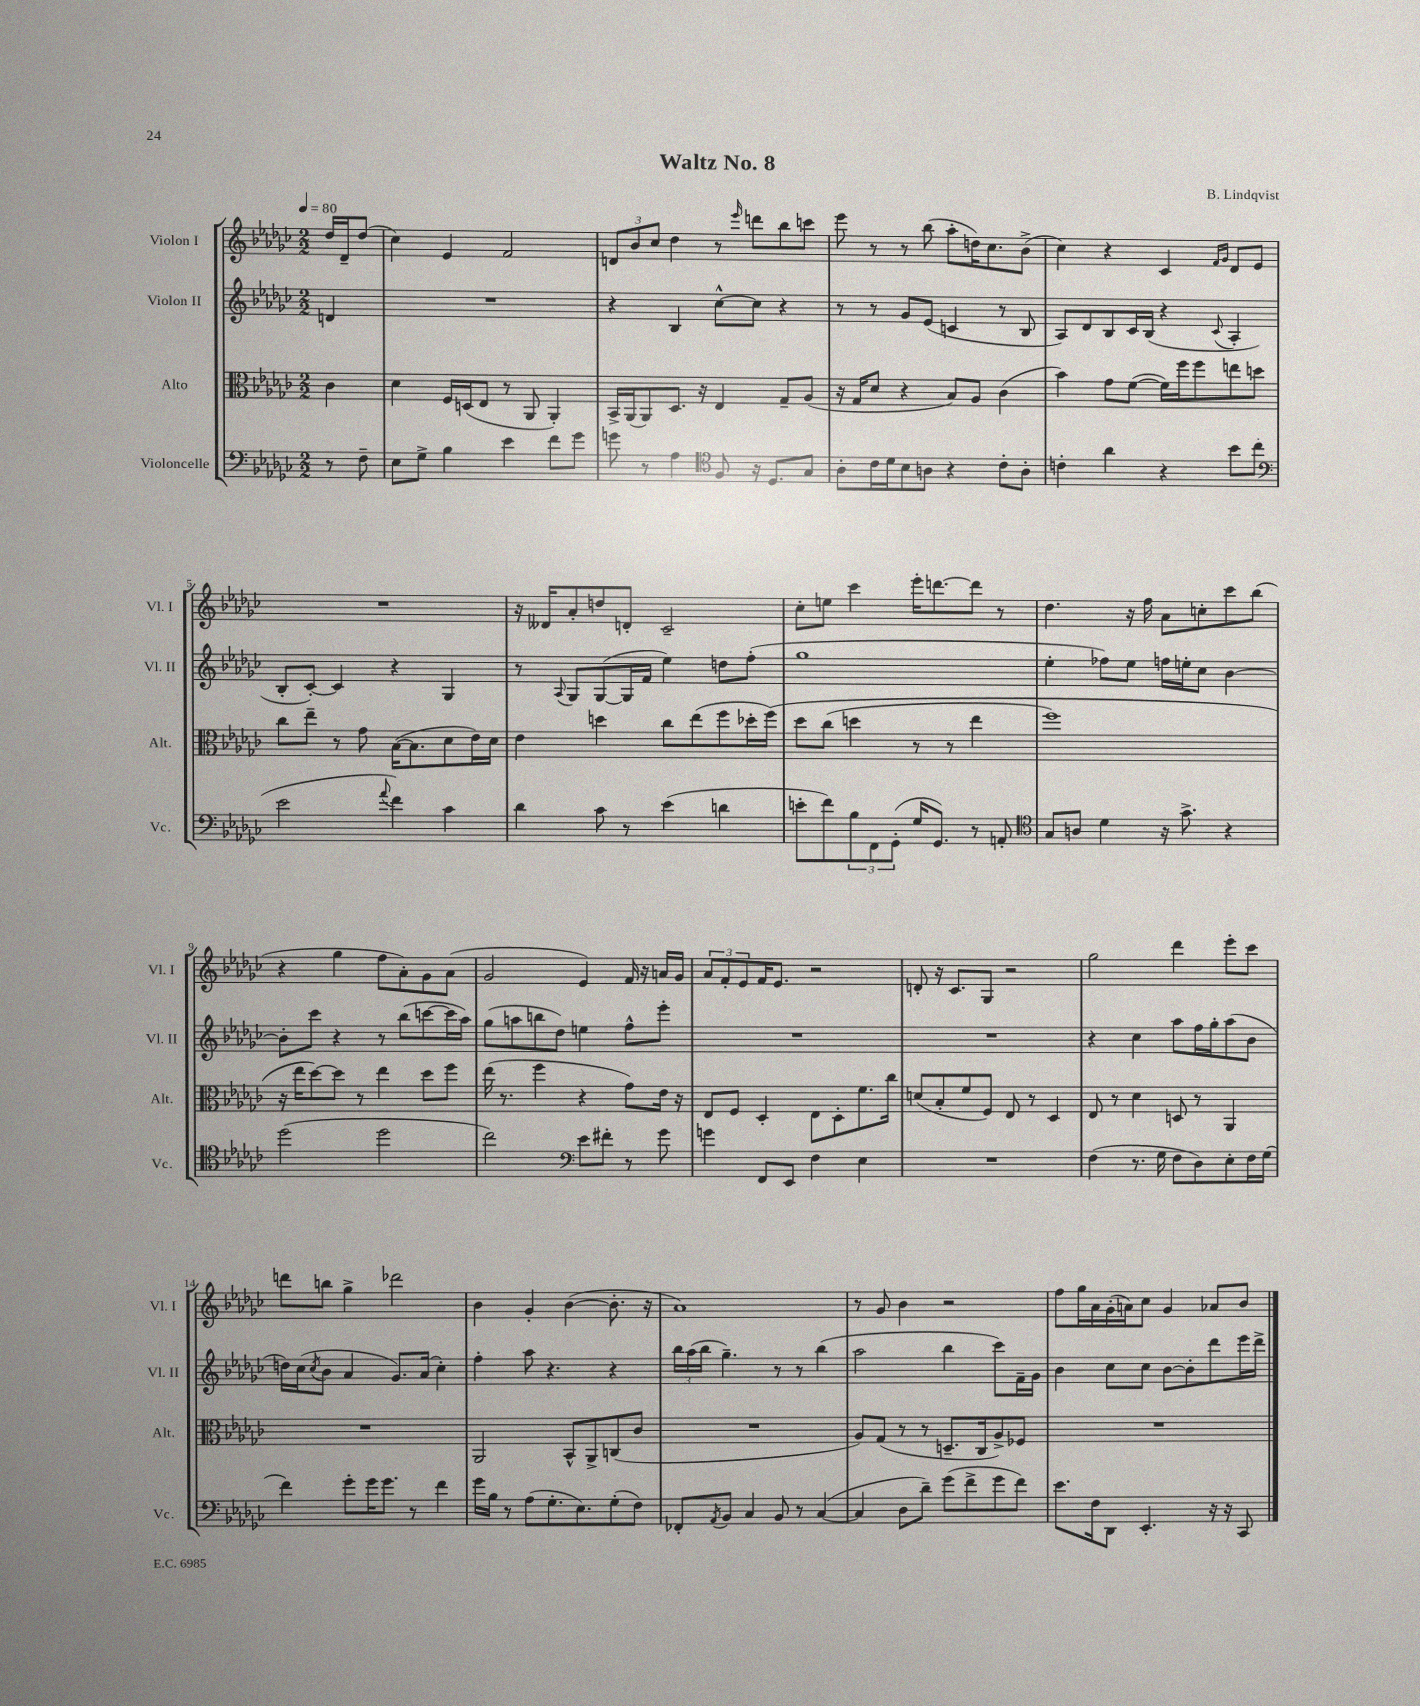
\header { title = "Waltz No. 8" composer = "B. Lindqvist" }
<<
\new StaffGroup <<
\new Staff = "s0" \with { instrumentName = "Violon I" shortInstrumentName = "Vl. I" } {
    \clef treble \key ges \major \numericTimeSignature \time 2/2 \partial 4 \tempo 4 = 80
    des''16 des'16-- des''8( |
    ces''4) ees'4 f'2 |
    \tuplet 3/2 { d'8 bes'8 ces''8 } des''4 r8 \grace { ees'''16 } d'''8 bes''8 c'''8 |
    ees'''8 r8 r8 bes''8( aes''8-. d''16) ces''8. bes'8->( |
    ces''4) r4 ces'4 \grace { f'16 ges'16 } des'8 ees'8 |
    R1 |
    r16 deses'16 aes'8-. d''8 d'8-. ces'2-- |
    ces''8-. e''8 ces'''4 ees'''16-. d'''8.~ d'''8 r8 |
    des''4. r16 f''16 aes'8 c''8-. ces'''8 bes''8( |
    r4 ges''4 f''8 aes'8-.) ges'8 aes'8( |
    ges'2 ees'4) f'16 r16 a'16 ges'16 |
    \tuplet 3/2 { aes'8 f'8-. ees'8 } f'16 ees'8. r2 |
    d'8-. r16 ces'8. ges8 r2 |
    ges''2 des'''4 ees'''8-. ces'''8 |
    d'''8 b''8 ges''4-> des'''2 |
    bes'4 ges'4-. bes'4~( bes'8.-. r16 |
    aes'1) |
    r8 ges'8 bes'4 r2 |
    f''8 ges''16 aes'16 ges'16-.( a'16) ces''8 ges'4 aes'8 bes'8 \bar "|." |
}
\new Staff = "s1" \with { instrumentName = "Violon II" shortInstrumentName = "Vl. II" } {
    \clef treble \key ges \major \numericTimeSignature \time 2/2 \partial 4
    d'4 |
    R1 |
    r4 bes4 ces''8~-^ ces''8 r4 |
    r8 r8 ges'8 ees'8( c'4 r8 bes8 |
    aes8) des'8 bes8 ces'16 bes16( r4 \appoggiatura { ces'8 } aes4-. |
    bes8-. ces'8~-.) ces'4 r4 ges4 |
    r8 \appoggiatura { aes8 } ges8 ges8~( ges16 f'16 ees''4) d''8 f''8-.( |
    ges''1 |
    ees''4-. fes''8) ees''8 f''16 e''16-. ces''8 bes'4~ |
    bes'8-. ces'''8 r4 r8 bes''8( c'''8~ c'''16 aes''16) |
    ges''8( a''8 b''8 des''8) e''4 f''8-^ ees'''8-. |
    R1 |
    R1 |
    r4 ces''4 aes''8 f''16 ges''16-. aes''8( bes'8 |
    d''16) ces''16( \acciaccatura { ces''8 } bes'8 aes'4 ges'8.) aes'16( ces''4-.) |
    f''4-. aes''8 r4. r4 |
    \tuplet 3/2 { bes''16 aes''16( bes''16 } ges''4.--) r8 r8 bes''4( |
    aes''2 bes''4 ces'''8) f'16-- ges'16 |
    bes'4 ces''8 ces''8 bes'8~ bes'8-. des'''8 ees'''16 des'''16-> \bar "|." |
}
\new Staff = "s2" \with { instrumentName = "Alto" shortInstrumentName = "Alt." } {
    \clef alto \key ges \major \numericTimeSignature \time 2/2 \partial 4
    ces'4 |
    des'4 f16 d16( ees8 r8 aes,8 aes,4-.) |
    bes,16-> aes,16( aes,8) des8. r16 ees4 ges8-- aes8( |
    r16 ges16 des'8 r4 bes8) aes8 ces'4( |
    bes'4) ges'8 f'8~( f'16) f''16 f''8 e''8 d''8 |
    ces''8 ees''8-- r8 ges'8 bes16~( bes8. des'8 ees'16) des'16 |
    ees'4 d''4 ces''8 ees''8( f''8 des''16-. f''16)\( |
    des''8 ces''8( d''4 r8 r8 ees''4 |
    f''1) |
    r16 ees''16 des''8~\) des''8 r8 ees''4 des''8 f''8 |
    ees''16( r8. f''4 r4 ges'8) ees'16 r16 |
    ees8 f8 des4-. ees8 des8-. f'8. ces''16 |
    d'8( bes8-. f'8 f8) ees8 r8 des4 |
    ees8 r8 des'4 d8 r8 aes,4 |
    R1 |
    aes,2 bes,8-^ aes,8-> c8( ces'8 |
    R1 |
    aes8) ges8( r8 r8 d8.-- ces16 aes8->) fes8 |
    R1 \bar "|." |
}
\new Staff = "s3" \with { instrumentName = "Violoncelle" shortInstrumentName = "Vc." } {
    \clef bass \key ges \major \numericTimeSignature \time 2/2 \partial 4
    r8 f8-- |
    ees8 ges8-> bes4 ees'4 f'8 ges'8 |
    g'8 r8 aes4 \clef tenor f8 r16 des8. ges8 |
    aes8-. ces'16 des'16 bes8 a8 r4 ces'8-. a8-. |
    c'4-. aes'4 r4 bes'8 ces''8( |
    \clef bass ees'2 \appoggiatura { aes'8 } f'4) ces'4 |
    des'4 ces'8 r8 ees'4( d'4 |
    e'8-. f'8) \tuplet 3/2 { bes8 f,8 ges,8-.( } ges16 ges,8.) r8 a,8-. |
    \clef tenor ges8 a8 des'4 r16 ges'8.-> r4 |
    des''2( des''2 |
    ces''2) \clef bass ees'8 fis'8-. r8 ges'8 |
    g'4 f,8 ees,8 f4 ees4 |
    R1 |
    f4( r8. ges16 f8 des8) ees8-. f16 ges16( |
    f'4) ges'8-. ges'16 ges'8. r8 f'4 |
    ges'16 bes16 r8 aes8( ges8.-. ees8.) ges8-.( f8) |
    fes,8-. \acciaccatura { aes,8 } bes,8 ces4 bes,8 r8 ces4~( |
    ces4 des8 des'8--) ges'8( f'8-> ges'8 f'8) |
    ees'8. f16 des,8 ees,4.-. r16 r16 ces,8 \bar "|." |
}
>>
>>
